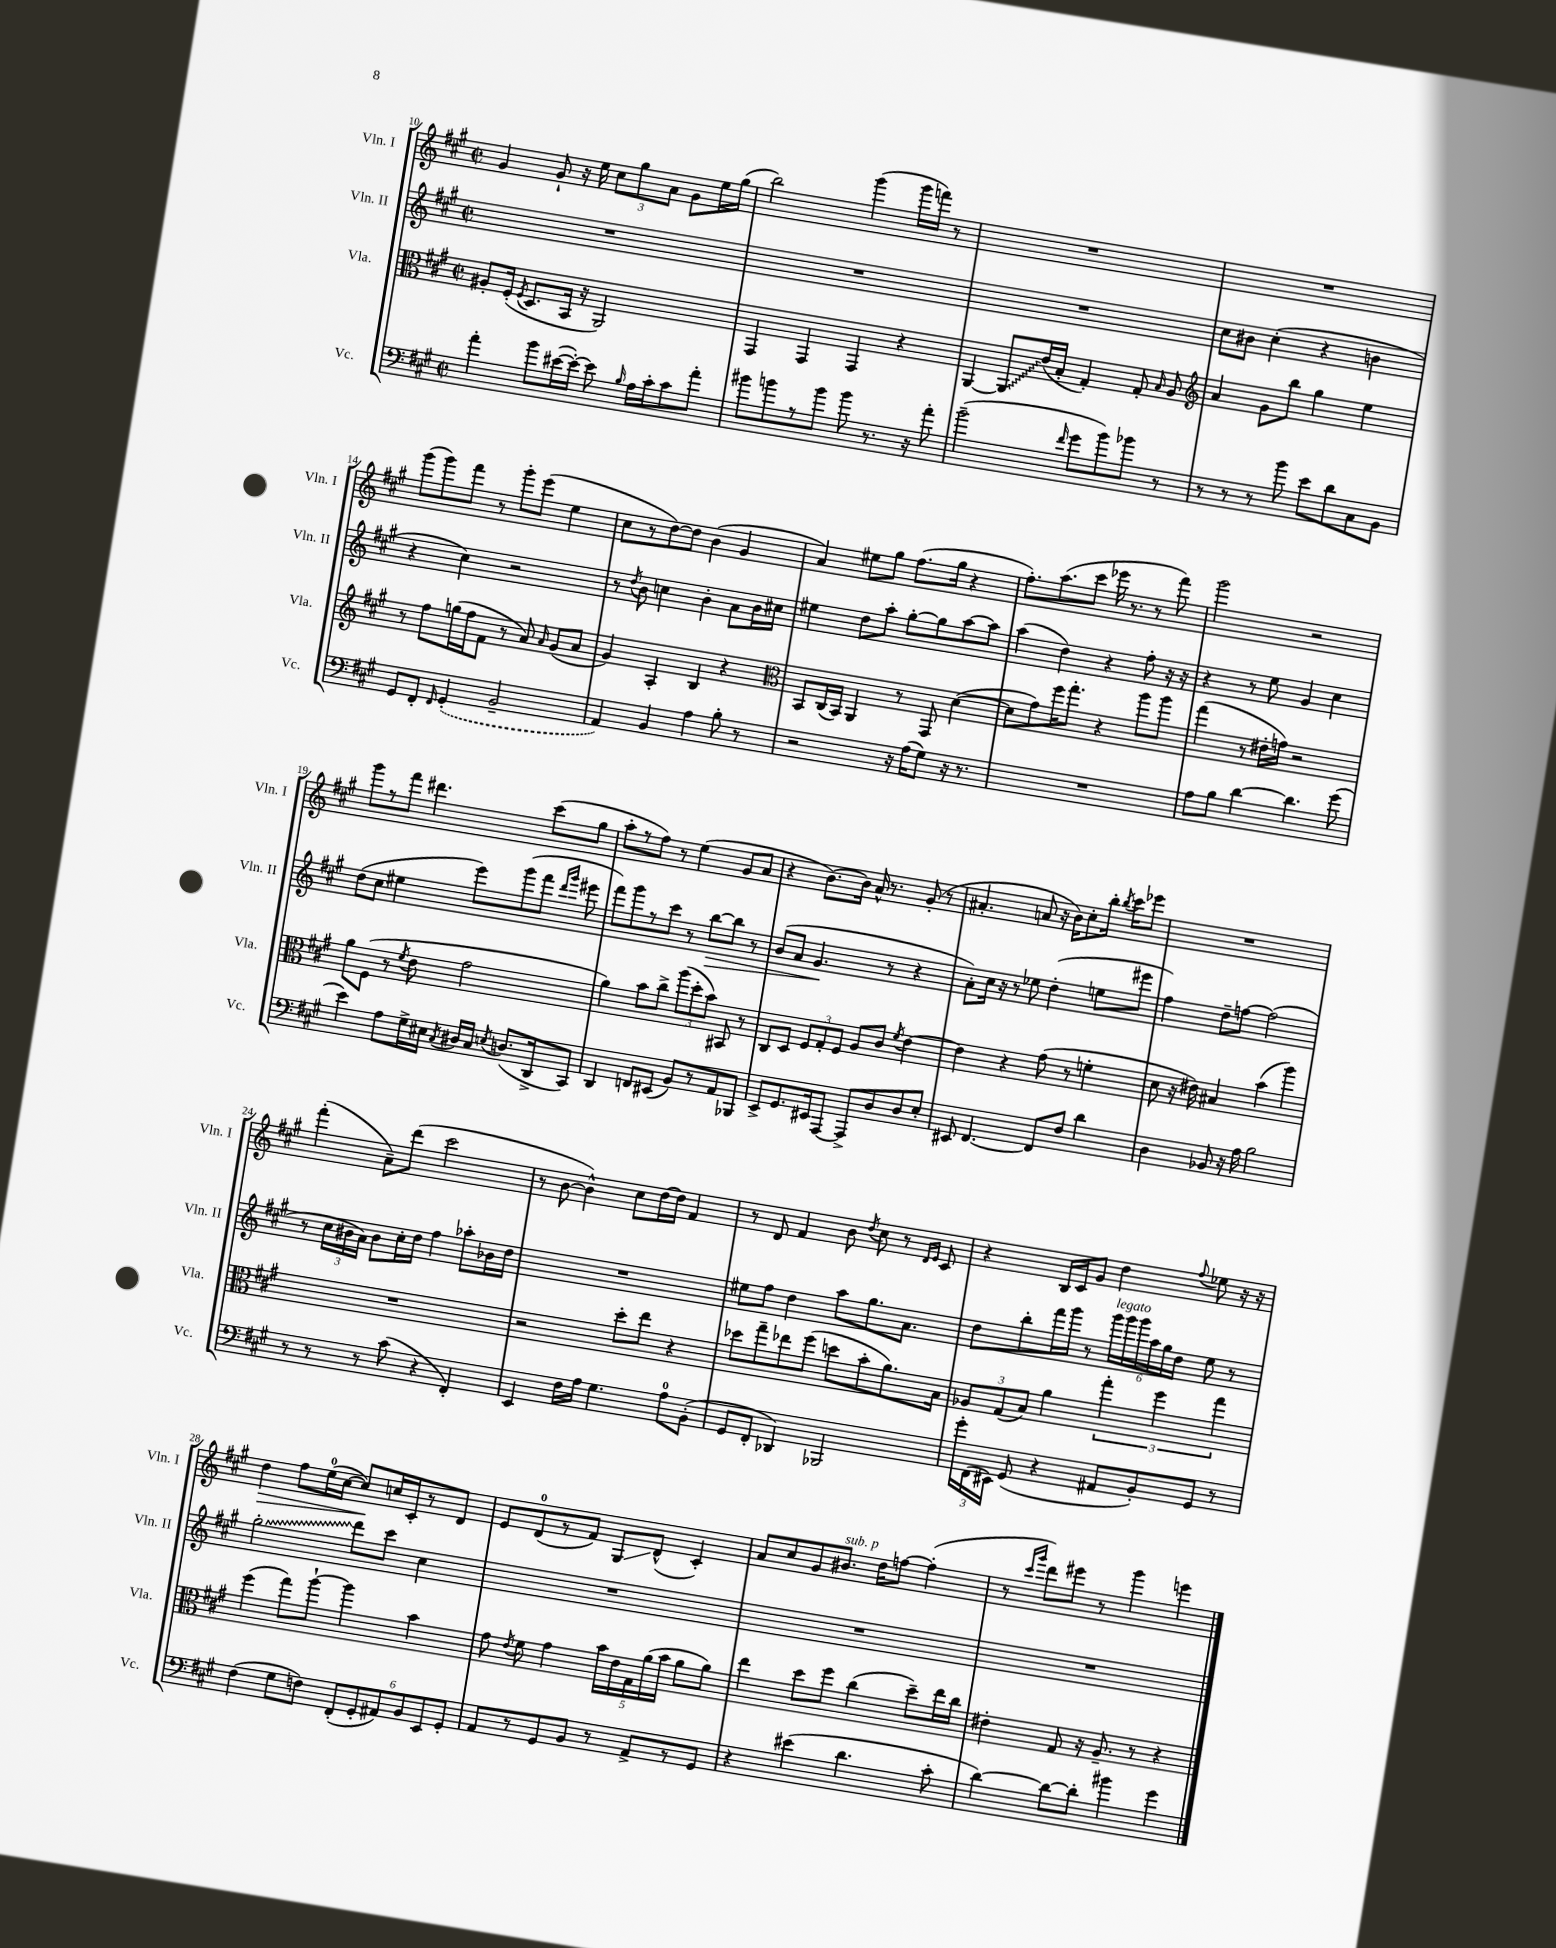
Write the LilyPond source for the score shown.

<<
\new StaffGroup <<
\new Staff = "s0" \with { instrumentName = "Vln. I" shortInstrumentName = "Vln. I" } {
    \clef treble \key a \major \defaultTimeSignature \time 2/2
    \autoBeamOff gis'4 gis'8-! r16 e''16 \tuplet 3/2 { cis''8[ gis''8 a'8] } gis'8[ e''16 gis''16]( |
    b''2) gis'''4( gis'''16[ f'''16]) r8 |
    R1 |
    R1 |
    gis'''8[( gis'''8) fis'''8] r8 gis'''8[-. e'''8]( e''4 |
    cis''8[ r8 d''8~) d''8] b'4( gis'4 |
    a'4) eis''8[ gis''8] fis''8.[( gis''16] r4 |
    fis''8.[-.) a''8.( cis'''8] ees'''16 r8. r8 fis'''8) |
    gis'''2 r2 |
    gis'''8[ r8 fis'''8] dis'''4. cis'''8[( gis''8] |
    a''8[-. r8 fis''8]) r8 e''4( gis'8[ a'8] |
    r4 b'8.[~) b'16] a'16-^ r8. gis'8-.( r8 |
    ais'4.-. a'8 r16 b'16[) cis''8-. b''16]-. \acciaccatura { b''8 } cis'''16[ ees'''8] |
    R1 |
    fis'''4-.( a'8[--) d'''8]( cis'''2 |
    r8 b'8~ b'4-^) cis''8[ d''16~ d''16] fis'4 |
    r8 d'8 fis'4 b'8 \acciaccatura { d''8 } cis''8 r8 \grace { d'16[ e'16] } cis'8 |
    r4 b16[ cis'16 gis'8] d''4 \appoggiatura { fis''8 } ees''8 r16 r16 |
    d''4\> fis''8[ e''16-0( cis''16]~ cis''8[\!) c''16 cis'16-. r8 d'8] |
    e'8[ d'8-0( r8 fis'8]) gis8[\glissando d'8]-^( cis'4-.) |
    a'8[ cis''8 gis'8 bis'8.]^\markup { \italic "sub. p" } d''16[ f''8]~ f''4-.( |
    r8 \grace { cis'''16[ gis'''16] } d'''8[) eis'''8] r8 gis'''4 e'''4 \bar "|." |
}
\new Staff = "s1" \with { instrumentName = "Vln. II" shortInstrumentName = "Vln. II" } {
    \clef treble \key a \major \defaultTimeSignature \time 2/2
    \autoBeamOff R1 |
    R1 |
    R1 |
    cis''8[ bis'8] cis''4-.( r4 b'4 |
    r4 cis''4) r2 |
    r8 \acciaccatura { d''8 } b'8 c''4 b'4-. a'8[ b'16 cis''16] |
    eis''4 d''8[ a''8]-. gis''8[~-. gis''8 a''8~ a''8] |
    a''4( d''4) r4 fis''8-. r16 r16 |
    r4 r8 e''8 gis'4 cis''4 |
    d''8[( cis''8] eis''4 e'''8[) gis'''8( fis'''8] \grace { d'''16[ gis'''16] } eis'''8 |
    fis'''8[) gis'''8 r8 cis'''8] r8 b''8[~\> b''8] r8 |
    b'8[( a'8] gis'4.\! r8 r4 |
    a'8[-.) cis''16] r16 r8 ees''8 d''4-.( e''8[ eis'''8] |
    fis''4) d''8[-- f''8]~ f''2( |
    r8 \tuplet 3/2 { cis''16[ bis'16 a'16]) } bis'8[ cis''16-. d''16] fis''4 aes''8[-. bes'16 d''16] |
    R1 |
    eis''8[ fis''8] d''4 a''8[ gis''8. a'8.] |
    d''8[ b''8-. fis'''16 gis'''16] r8 \tuplet 6/4 { gis'''16[^\markup { \italic "legato" } gis'''16 gis'''16 a''16 gis''16 d''16] } e''8 r8 |
    \once \override Glissando.style = #'zigzag gis''2-.\glissando d'''8[ cis'''8] cis''4 |
    R1 |
    R1 |
    R1 \bar "|." |
}
\new Staff = "s2" \with { instrumentName = "Vla." shortInstrumentName = "Vla." } {
    \clef alto \key a \major \defaultTimeSignature \time 2/2
    \autoBeamOff ais8[-. fis16]-.( \acciaccatura { fis8 } d8.[ b,16] r16 a,2) |
    gis,4 gis,4 gis,4 r4 |
    a,4~ \once \override Glissando.style = #'zigzag a,8[\glissando e'16( b16]-. gis4-.) gis8-. \grace { b16 } a8 |
    \clef treble a'4 gis'8[ b''8] gis''4 e''4 |
    r8 fis''8[ g''16( fis''16 fis'8] r8 a'8) \grace { a'16 } gis'8[( a'8] |
    gis'4) a4-. b4 r4 |
    \clef alto b,8[ cis16( b,16]) a,4 r8 gis,8 d'4~( |
    d'8[ gis'8) fis''16 gis''8.]-. r4 a''8[ a''8] |
    gis''4( r8 eis'16[-. g'16]) r2 |
    a'8[ fis8]( r8 \acciaccatura { fis'8 } e'8 gis'2 |
    a'4) b'8[ cis''8]-> \tuplet 3/2 { a''8[( d''8-. b'8]) } bis,8 r8 |
    cis8[ d8] \tuplet 3/2 { fis8[ gis8-. fis8] } a8[ cis'8] \acciaccatura { fis'8 } e'4~ |
    e'4 r4 gis'8( r8 f'4-. |
    d'8 r16 eis'16) bis4 b'4( a''4) |
    R1 |
    r2 d''8[-. e''8] r4 |
    des''8[ gis''8-- ees''8 fis''8]( d''8[ b'8-. a'8.) b16] |
    \tuplet 3/2 { aes8[ gis8( b8]) } a'4 \tuplet 3/2 { gis''4-. fis''4 gis''4 } |
    fis''4( gis''8[) a''8]~-! a''4 b'4 |
    gis'8 \acciaccatura { e'8 } fis'8 gis'4 \tuplet 5/4 { b'16[ e'16 gis16 a'16( b'16] } a'8[ a'8]) |
    e''4 d''8[ fis''8] cis''4( d''8[--) e''16 cis''16] |
    eis'4-. gis8 r16 a8.-- r8 r4 \bar "|." |
}
\new Staff = "s3" \with { instrumentName = "Vc." shortInstrumentName = "Vc." } {
    \clef bass \key a \major \defaultTimeSignature \time 2/2
    \autoBeamOff a'4-. b'8[ eis'16~( eis'16]~-.) eis'8 \grace { b16 } a16[ cis'16-. cis'8 a'8]-. |
    bis'8[ b'8 r8 b'8] b'8 r8. r16 a'8-. |
    b'2--( \grace { fis'16 } gis'8[ b'8) bes'8] r8 |
    r8 r8 r8 b'8 e'8[ d'8 cis8 b,8] |
    gis,8[ fis,8]-. \grace { fis,16 } \once \slurDashed gis,4-.( b,2-- |
    a,4) b,4 a4 b8-. r8 |
    r2 r16 a16[( gis8]) r16 r8. |
    R1 |
    a8[ b8] d'4~ d'4. gis'8( |
    e'4) a8[ gis16-> eis16] \acciaccatura { cis8 } dis16[ cis16] \acciaccatura { e8 } d8.[( d,16-> cis,8]) |
    d,4 f,8[ eis,8]( b,8[) r8 a,8 bes,,8] |
    e,8[-> gis,8. eis,16 a,,8]~ a,,8[-> d8 d8 e8]-. |
    eis,8 fis,4.~ fis,8[ fis8] d'4 |
    d4 bes,8 r16 a16 b2 |
    r8 r8 r8 cis'8( r4 fis,4-.) |
    e,4 fis16[ a16] gis4. a8[-0 b,8]-.( |
    gis,8[ fis,8]-. des,4) bes,,2 |
    \tuplet 3/2 { gis'16[-. fis,16( eis,16]) } gis,8( r4 ais,8[ b,8-.) gis,8] r8 |
    fis4( gis8[ f8]) \tuplet 6/4 { fis,8[-.( gis,8-. ais,8) b,8 e,8 gis,8]-. } |
    a,8[ r8 gis,8 b,8] r8 a,8[-> r8 gis,8] |
    r4 eis'4( d'4. cis'8-. |
    d'4~) d'8[~ d'8]-. bis'4 gis'4 \bar "|." |
}
>>
>>
\layout { \context { \Score currentBarNumber = #10 } }
